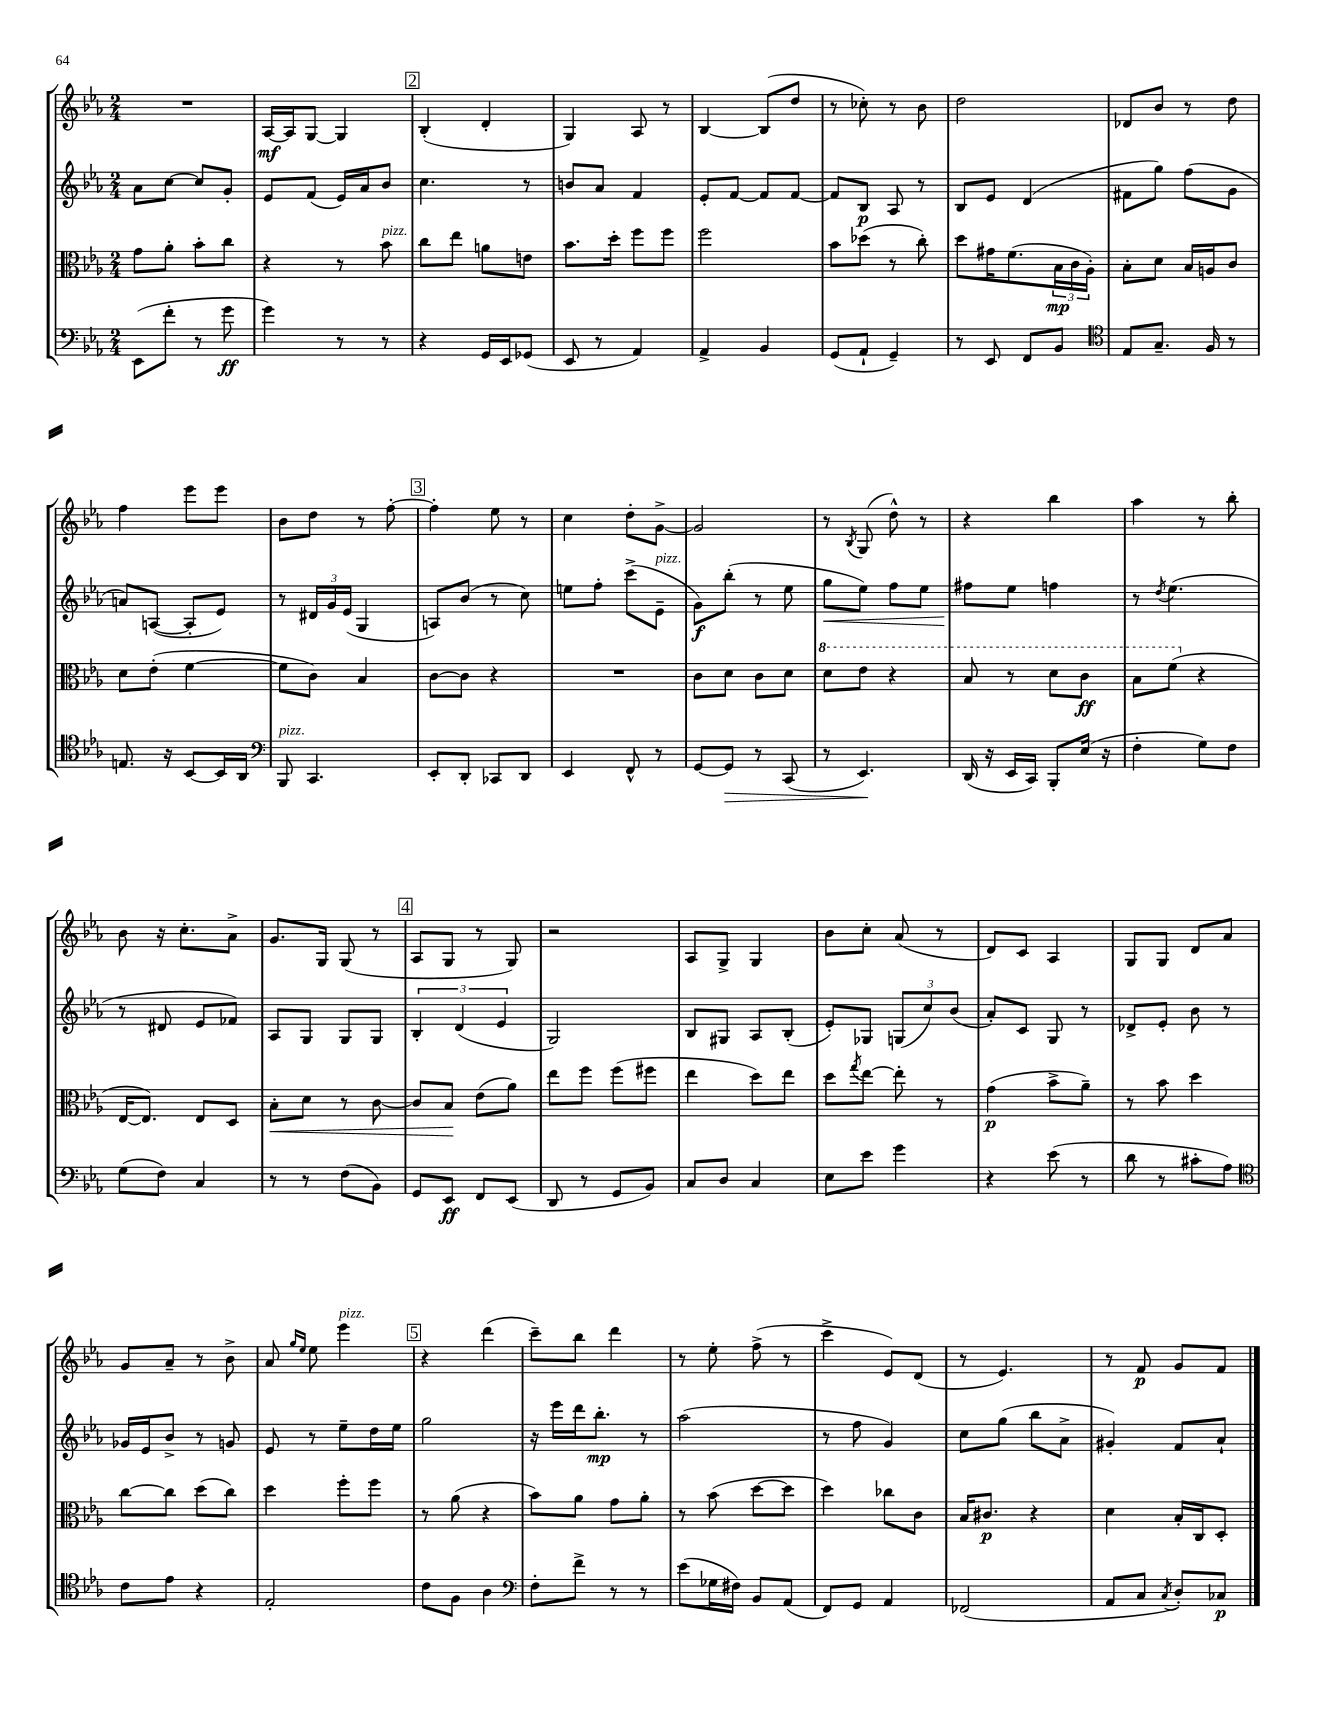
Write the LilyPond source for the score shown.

<<
\new StaffGroup <<
\new Staff = "s0" {
    \clef treble \key ees \major \numericTimeSignature \time 2/4
    R2 |
    aes16~\mf aes16 g8~ g4 |
    \mark \markup { \box "2" } bes4-.( d'4-. |
    g4) aes8 r8 |
    bes4~ bes8( d''8 |
    r8 ces''8-.) r8 bes'8 |
    d''2 |
    des'8 bes'8 r8 d''8 |
    f''4 ees'''8 ees'''8 |
    bes'8 d''8 r8 f''8~-. |
    \mark \markup { \box "3" } f''4-. ees''8 r8 |
    c''4 d''8-. g'8~-> |
    g'2 |
    r8 \acciaccatura { bes8 } g8( d''8-^) r8 |
    r4 bes''4 |
    aes''4 r8 bes''8-. |
    bes'8 r16 c''8.-. aes'8-> |
    g'8. g16 g8( r8 |
    \mark \markup { \box "4" } aes8 g8 r8 g8) |
    r2 |
    aes8 g8-> g4 |
    bes'8 c''8-. aes'8( r8 |
    d'8) c'8 aes4 |
    g8 g8 d'8 aes'8 |
    g'8 aes'8-- r8 bes'8-> |
    aes'8 \grace { g''16 ees''16 } ees''8 ees'''4^\markup { \italic "pizz." } |
    \mark \markup { \box "5" } r4 d'''4( |
    c'''8--) bes''8 d'''4 |
    r8 ees''8-. f''8->( r8 |
    c'''4-> ees'8) d'8( |
    r8 ees'4.) |
    r8 f'8\p g'8 f'8 \bar "|." |
}
\new Staff = "s1" {
    \clef treble \key ees \major \numericTimeSignature \time 2/4
    aes'8 c''8~ c''8 g'8-. |
    ees'8 f'8( ees'16) aes'16 bes'8 |
    \mark \markup { \box "2" } c''4. r8 |
    b'8 aes'8 f'4 |
    ees'8-. f'8~ f'8 f'8~ |
    f'8 bes8\p aes8 r8 |
    bes8 ees'8 d'4( |
    fis'8 g''8) f''8( g'8 |
    a'8) a8~( a8-. ees'8) |
    r8 \tuplet 3/2 { dis'16 g'16 ees'16( } g4 |
    \mark \markup { \box "3" } a8) bes'8( r8 c''8) |
    e''8 f''8-. c'''8->( ees'8--^\markup { \italic "pizz." } |
    g'8\f) bes''8-.( r8 ees''8 |
    g''8\< ees''8) f''8 ees''8 |
    fis''8\! ees''8 f''4 |
    r8 \acciaccatura { d''8 } ees''4.( |
    r8 dis'8 ees'8 fes'8) |
    aes8 g8 g8 g8 |
    \mark \markup { \box "4" } \tuplet 3/2 { bes4-. d'4( ees'4 } |
    g2) |
    bes8 gis8 aes8 bes8-.( |
    ees'8-.) ges8 \tuplet 3/2 { g8( c''8) bes'8( } |
    aes'8-.) c'8 g8 r8 |
    des'8-> ees'8-. bes'8 r8 |
    ges'16 ees'16 bes'8-> r8 g'8 |
    ees'8 r8 ees''8-- d''16 ees''16 |
    \mark \markup { \box "5" } g''2 |
    r16 ees'''16 d'''16 bes''8.-.\mp r8 |
    aes''2( |
    r8 f''8 g'4) |
    c''8 g''8( bes''8 aes'8-> |
    gis'4-.) f'8 aes'8-! \bar "|." |
}
\new Staff = "s2" {
    \clef alto \key ees \major \numericTimeSignature \time 2/4
    g'8 aes'8-. bes'8-. c''8 |
    r4 r8 bes'8^\markup { \italic "pizz." } |
    \mark \markup { \box "2" } c''8 ees''8 a'8 e'8 |
    bes'8. d''16-. f''8 f''8 |
    f''2 |
    bes'8 des''8( r8 c''8-.) |
    d''8 gis'16 f'8.( \tuplet 3/2 { bes16\mp c'16 aes16-.) } |
    bes8-. d'8 bes16 a16 c'8 |
    d'8 ees'8-.( f'4~ |
    f'8 c'8) bes4 |
    \mark \markup { \box "3" } c'8~ c'8 r4 |
    R2 |
    c'8 d'8 c'8 d'8 |
    \ottava #1 d''8 ees''8 r4 |
    bes'8 r8 d''8 c''8\ff |
    bes'8 f''8( \ottava #0 r4 |
    ees16~ ees8.) ees8 d8 |
    bes8-.\< d'8 r8 c'8~ |
    \mark \markup { \box "4" } c'8 bes8\! ees'8( aes'8) |
    ees''8 f''8 f''8( fis''8 |
    ees''4 d''8) ees''8 |
    d''8 \acciaccatura { g''8 } ees''8~ ees''8-. r8 |
    g'4\p( bes'8-> aes'8--) |
    r8 bes'8 d''4 |
    c''8~ c''8 d''8( c''8) |
    d''4 f''8-. f''8 |
    \mark \markup { \box "5" } r8 aes'8( r4 |
    bes'8) aes'8 g'8 aes'8-. |
    r8 bes'8( d''8~ d''8 |
    d''4) ces''8 c'8 |
    bes16 cis'8.\p r4 |
    d'4 bes16-. c16 d8-. \bar "|." |
}
\new Staff = "s3" {
    \clef bass \key ees \major \numericTimeSignature \time 2/4
    ees,8( f'8-. r8 g'8\ff |
    g'4) r8 r8 |
    \mark \markup { \box "2" } r4 g,16 ees,16 ges,8( |
    ees,8 r8 aes,4) |
    aes,4-> bes,4 |
    g,8( aes,8-! g,4--) |
    r8 ees,8 f,8 bes,8 |
    \clef tenor ees8 g8.-- f16 r8 |
    e8. r16 bes,8~ bes,16 aes,16 |
    \clef bass bes,,8^\markup { \italic "pizz." } c,4. |
    \mark \markup { \box "3" } ees,8-. d,8-. ces,8 d,8 |
    ees,4 f,8-^ r8 |
    g,8~ g,8\> r8 c,8( |
    r8 ees,4.\!) |
    d,16( r16 ees,16 c,16) bes,,8-. ees16( r16 |
    f4-. g8) f8 |
    g8( f8) c4 |
    r8 r8 f8( bes,8) |
    \mark \markup { \box "4" } g,8 ees,8\ff f,8 ees,8( |
    d,8 r8 g,8 bes,8) |
    c8 d8 c4 |
    ees8 ees'8 g'4 |
    r4 ees'8( r8 |
    d'8 r8 cis'8-. aes8) |
    \clef tenor c'8 ees'8 r4 |
    ees2-. |
    \mark \markup { \box "5" } c'8 f8 aes4 |
    \clef bass f8-. f'8-> r8 r8 |
    ees'8( ges16 fis16) bes,8 aes,8( |
    f,8) g,8 aes,4 |
    fes,2( |
    aes,8 c8 \acciaccatura { c8 } d8-.) ces8\p \bar "|." |
}
>>
>>
\layout { \context { \Score \remove "Bar_number_engraver" } }
